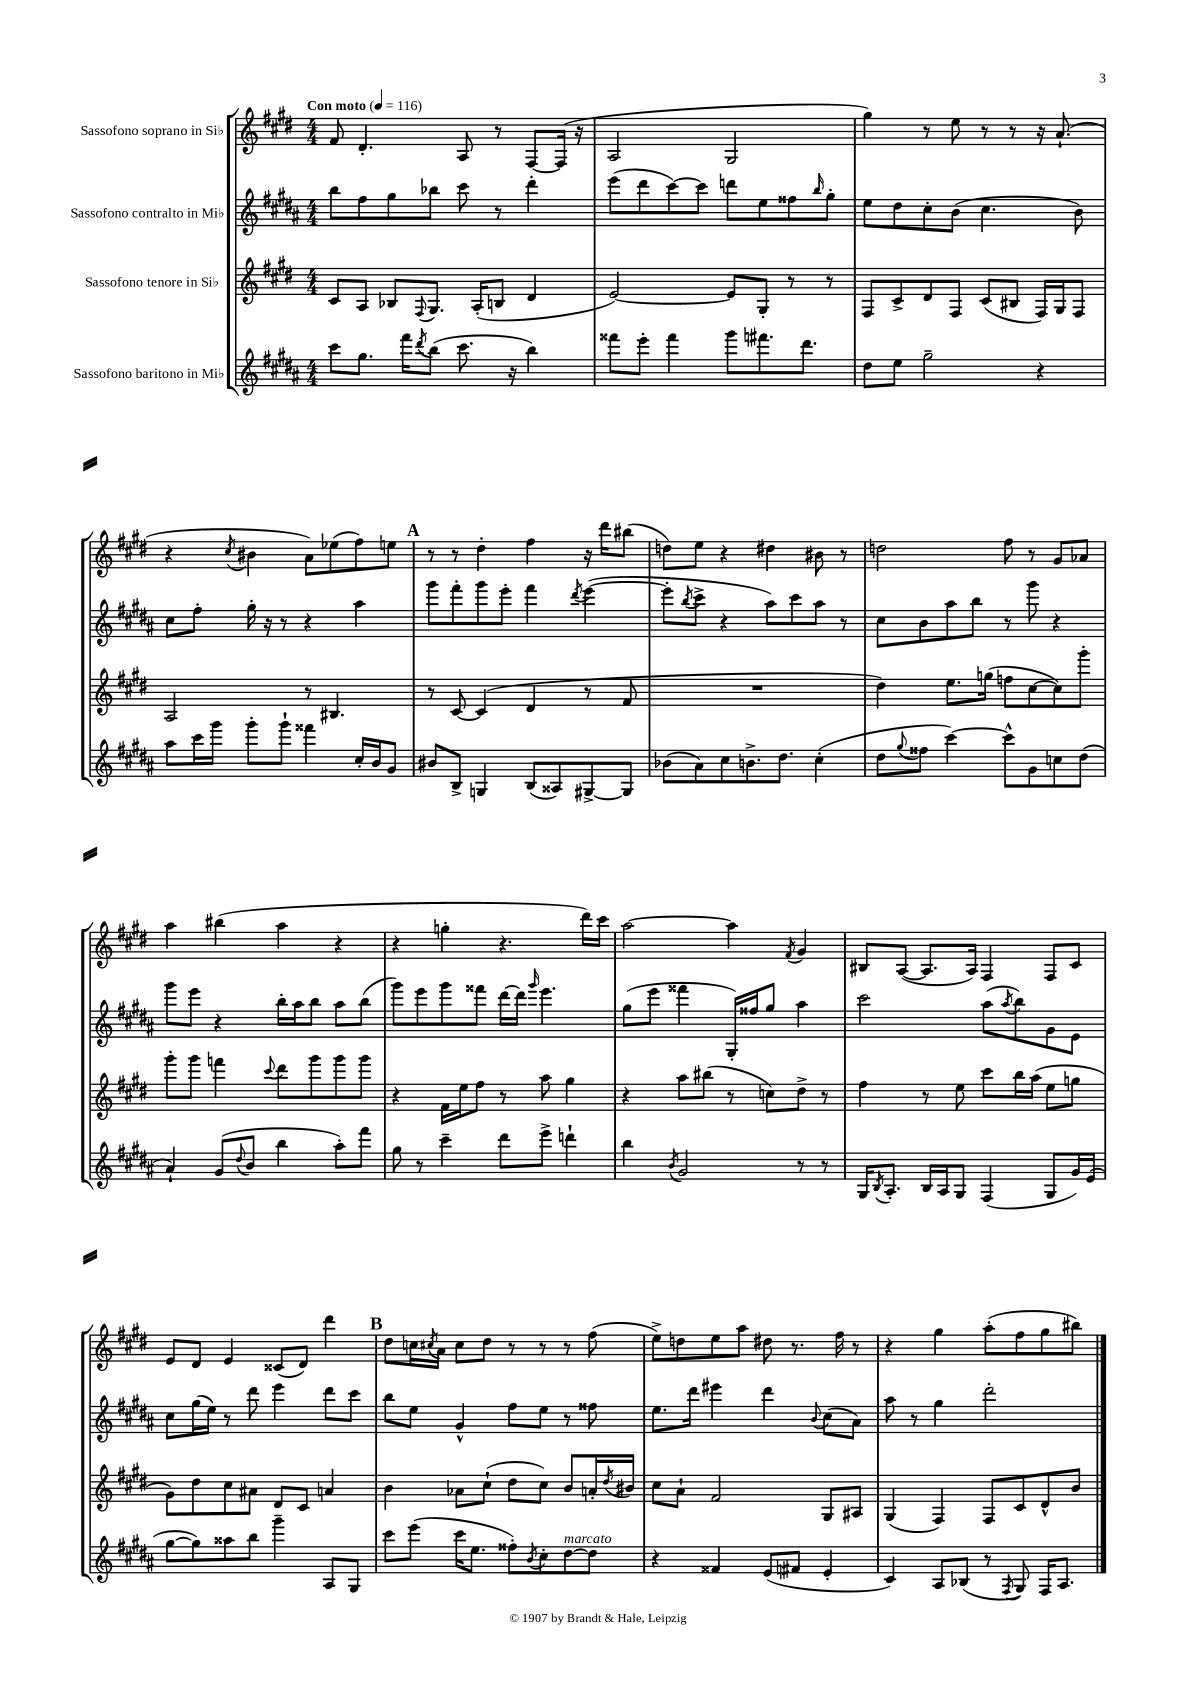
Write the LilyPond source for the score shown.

<<
\new StaffGroup <<
\new Staff = "s0" \with { instrumentName = "Sassofono soprano in Sib" } {
    \clef treble \key e \major \numericTimeSignature \time 4/4 \tempo "Con moto" 4 = 116
    fis'8 dis'4.-. a8 r8 fis8~ fis16( r16 |
    a2 gis2 |
    gis''4) r8 e''8 r8 r8 r16 a'8.-!( |
    r4 \acciaccatura { cis''8 } bis'4 a'8) ees''8( fis''8) e''8 |
    \mark \markup { \bold "A" } r8 r8 dis''4-. fis''4 r16 dis'''16 bis''8( |
    d''8) e''8 r4 dis''4 bis'8 r8 |
    d''2 fis''8 r8 gis'8 aes'8 |
    a''4 bis''4( a''4 r4 |
    r4 g''4-. r4. dis'''16) cis'''16 |
    a''2~ a''4 \acciaccatura { fis'8 } gis'4 |
    bis8 a8~( a8. a16) fis4 fis8 cis'8 |
    e'8 dis'8 e'4 cisis'8( dis'8) dis'''4 |
    \mark \markup { \bold "B" } dis''8 c''16 \acciaccatura { cis''8 } a'16 cis''8 dis''8 r8 r8 r8 fis''8( |
    e''8->) d''8 e''8 a''8 dis''8 r8. fis''16 r8 |
    r4 gis''4 a''8-.( fis''8 gis''8 bis''8) \bar "|." |
}
\new Staff = "s1" \with { instrumentName = "Sassofono contralto in Mib" } {
    \clef treble \key b \major \numericTimeSignature \time 4/4
    b''8 fis''8 gis''8 bes''8 cis'''8 r8 dis'''4-. |
    e'''8( dis'''8 cis'''8~) cis'''8 d'''8 e''8 fisis''8 \grace { b''16 } gis''8-. |
    e''8 dis''8 cis''8-. b'8( cis''4. b'8) |
    cis''8 fis''8-. gis''16-. r16 r8 r4 ais''4 |
    \mark \markup { \bold "A" } gis'''8 fis'''8-. gis'''8 e'''8-. fis'''4 \acciaccatura { dis'''8 } e'''4~( |
    e'''8-. \acciaccatura { b''8 } cis'''8-> r4 ais''8) cis'''8 ais''8 r8 |
    cis''8 b'8 ais''8 b''8 r8 gis'''8 r4 |
    gis'''8 e'''8 r4 b''16-. ais''16 b''8 ais''8 b''8( |
    gis'''8) e'''8 gis'''8 fisis'''8 dis'''16~ dis'''16 \grace { gis'''16 } e'''4. |
    gis''8( e'''8 fisis'''4 gis16-.) fisis''16 gis''8 ais''4 |
    cis'''2 ais''8( \acciaccatura { ais''8 } b''8) gis'8 e'8 |
    cis''8 gis''16( e''16) r8 dis'''8 e'''4 dis'''8 cis'''8 |
    \mark \markup { \bold "B" } b''8 e''8 gis'4-^ fis''8 e''8 r8 fisis''8 |
    e''8. dis'''16 eis'''4 dis'''4 \appoggiatura { b'8 } cis''8( ais'8) |
    ais''8 r8 gis''4 dis'''2-. \bar "|." |
}
\new Staff = "s2" \with { instrumentName = "Sassofono tenore in Sib" } {
    \clef treble \key e \major \numericTimeSignature \time 4/4
    cis'8 a8 bes8 \appoggiatura { fis8 } gis8. a16-.( b8 dis'4 |
    e'2~) e'8 gis8-. r8 r8 |
    fis8 cis'8-> dis'8 fis8 cis'8( bis8 fis16) gis16 fis8 |
    a2 r8 bis4. |
    \mark \markup { \bold "A" } r8 cis'8~ cis'4( dis'4 r8 fis'8 |
    R1 |
    dis''4) e''8. g''16( f''8 cis''8~ cis''8) gis'''8-. |
    gis'''8-. gis'''8 f'''4 \appoggiatura { cis'''8 } dis'''8 gis'''8 gis'''8 gis'''8 |
    r4 fis'16 e''16 fis''8 r8 a''8 gis''4 |
    r4 a''8 bis''8( r8 c''8) dis''8-> r8 |
    fis''4 r8 e''8 cis'''8 b''16 a''16( e''8 g''8 |
    gis'8) dis''8 cis''8 ais'8 dis'8 cis'8 a'4 |
    \mark \markup { \bold "B" } b'4 aes'8 cis''8-!( dis''8 cis''8) b'8 a'16-. \acciaccatura { dis''8 } bis'16 |
    cis''8 a'8-! fis'2 gis8 ais8 |
    gis4( fis4) fis8 cis'8 dis'8-^ b'8 \bar "|." |
}
\new Staff = "s3" \with { instrumentName = "Sassofono baritono in Mib" } {
    \clef treble \key b \major \numericTimeSignature \time 4/4
    cis'''8 gis''8. fis'''16 \acciaccatura { dis'''8 } b''8( cis'''8. r16 b''4) |
    fisis'''8 e'''8-. fisis'''4 gis'''8 fis'''8. dis'''8. |
    dis''8 e''8 gis''2-- r4 |
    ais''8 cis'''16 gis'''16 gis'''8-. gis'''8-! fisis'''4 cis''16-. b'16 gis'8 |
    \mark \markup { \bold "A" } bis'8 b8-> g4 b8( aisis8) gis8~-> gis8 |
    bes'8( ais'8) cis''8 b'8.-> dis''8. cis''4-.( |
    dis''8 \appoggiatura { gis''8 } fisis''8 cis'''4~) cis'''8-^ gis'8 c''8 dis''8( |
    ais'4-!) gis'8( \appoggiatura { dis''8 } b'8 b''4 ais''8-.) fis'''8 |
    gis''8 r8 cis'''4-- dis'''8 e'''8-> d'''4-! |
    b''4 \acciaccatura { b'8 } gis'2 r8 r8 |
    gis16 \acciaccatura { b8 } ais8.-. b16 ais16 gis8 fis4( gis8 gis'16) e'16( |
    gis''8~ gis''8) aisis''8 b''8 gis'''4-- ais8 gis8 |
    \mark \markup { \bold "B" } cis'''8 e'''8( cis'''16 e''8. fisis''8-.) \acciaccatura { b'8 } cis''8-. dis''8~^\markup { \italic "marcato" } dis''8 |
    r4 fisis'4 e'8( fis'8 e'4-. |
    cis'4) ais8 bes8( r8 \acciaccatura { fis8 } gis8) fis16 ais8. \bar "|." |
}
>>
>>
\layout { \context { \Score \remove "Bar_number_engraver" } }
